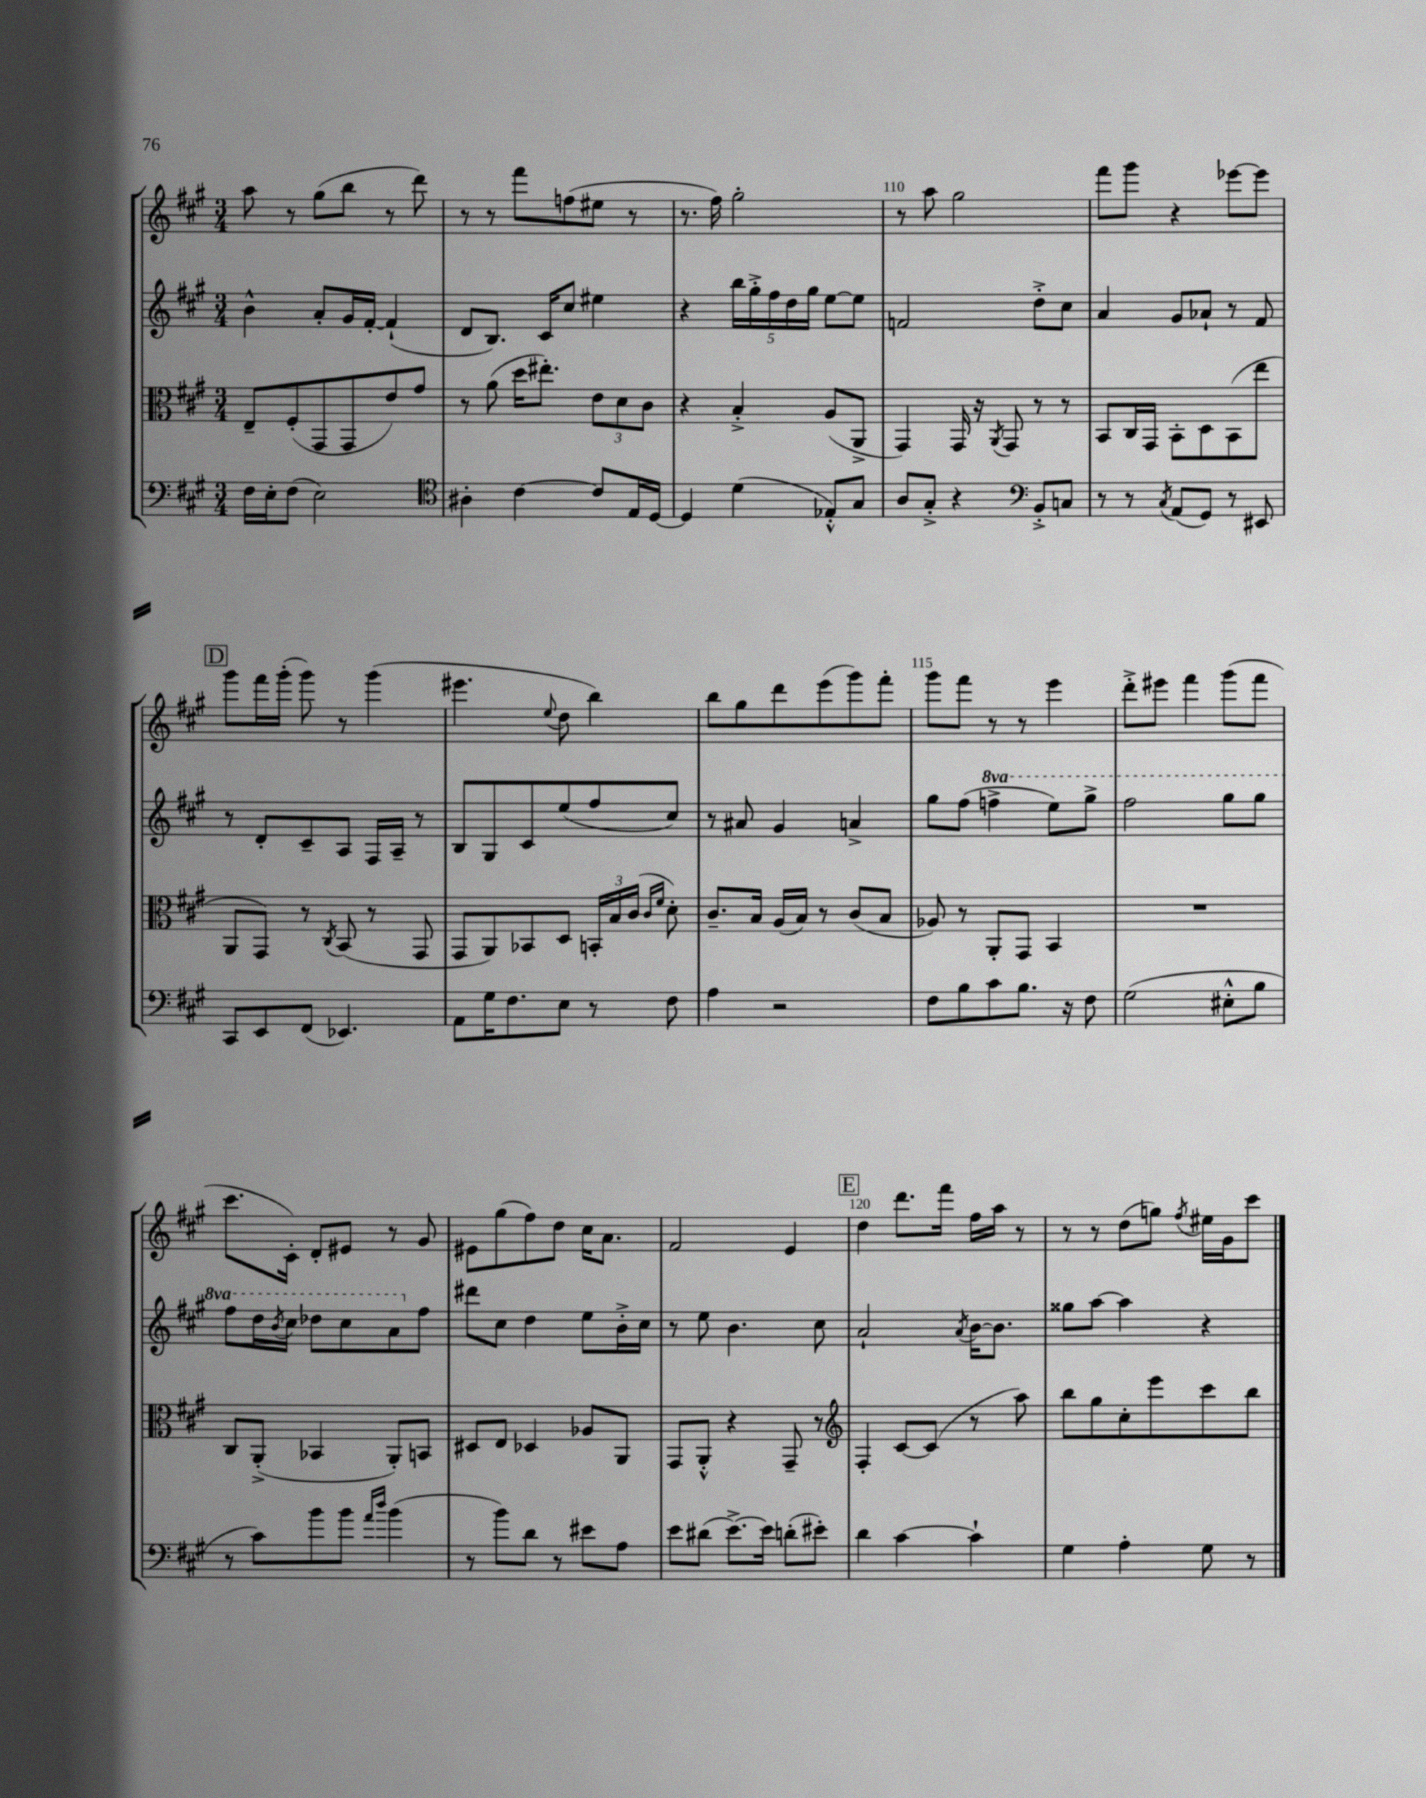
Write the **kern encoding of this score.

**kern	**kern	**kern	**kern
*part4	*part3	*part2	*part1
*staff4	*staff3	*staff2	*staff1
*clefF4	*clefC3	*clefG2	*clefG2
*k[f#c#g#]	*k[f#c#g#]	*k[f#c#g#]	*k[f#c#g#]
*M3/4	*M3/4	*M3/4	*M3/4
=107	=107	=107	=107
16F#\LL	8E~/L	4b^^\	8aa\
16E'\J	.	.	.
(8F#\J	(8F#'/	.	8r
2E\)	8GG#/	8a'/L	(8gg#\L
.	8GG#/	16g#/L	8bb\J
.	.	[16f#'/JJ	.
.	8e/)	(4f#`/]	8r
.	8g#/J	.	8ddd\)
=108	=108	=108	=108
*clefC4	*	*	*
4A#X'\	8r	8d/L	8r
.	(8a\	8.B/J)	8r
[4c#\	16dd\KL	.	8fff#\L
.	8.ee#X'\J)	16c#/KL	.
.	.	8cc#/J	(8ffn\
8c#/L]	12e\L	4ee#X\	8ee#X\J
.	12d\	.	.
16E/L	.	.	8r
.	12c#\J	.	.
[16D/JJ	.	.	.
=109	=109	=109	=109
4D/]	4r	4r	8.r
.	.	.	16ff#\)
(4d\	4B'^/	20bb\LL	2gg#'\
.	.	20gg#'^\	.
.	.	20ff#\	.
.	.	20dd\	.
.	.	20gg#\JJ	.
8E-X'^^/L)	(8A/L	[8ee\L	.
8G#/J	8AA^/J	8ee\J]	.
=110	=110	=110	=110
8A/L	4GG#/)	2fn/	8r
8G#'^/J	.	.	8aa\
4r	16GG#/	.	2gg#\
.	16r	.	.
.	8qAA/	.	.
.	8GG#/	.	.
*clefF4	*	*	*
8BB'^/L	8r	8dd'^\L	.
8Cn/J	8r	8cc#\J	.
=111	=111	=111	=111
8r	8BB/L	4a/	8fff#\L
8r	16C#/L	.	8ggg#\J
.	16GG#/JJ	.	.
8qC#/	.	.	.
(8AA/L	8BB'\L	8g#/L	4r
8GG#/J)	8D\	8a-X`/J	.
8r	(8BB\	8r	[8eee-X\L
8EE#X/	8ee\J	8f#/	8eee-\J]
!!LO:LB:g=z
!!LO:REH:place=s1:t=D
=112	=112	=112	=112
8CC#/L	8AA/L	8r	8ggg#\L
8EE/	8GG#/J)	8d'/L	16fff#\L
.	.	.	(16ggg#'\JJ
(8FF#/J	8r	8c#~/	8ggg#\)
.	8qC#/	.	.
4.EE-X/)	(8BB/	8A/J	8r
.	8r	16F#/LL	(4ggg#\
.	.	16A~/JJ	.
.	8GG#/	8r	.
=113	=113	=113	=113
8AA\L	8GG#/L	8B/L	4.eee#X\
16G#\K	8AA/)	8G#/	.
8.F#\	.	.	.
.	8BB-X/	8c#/	.
.	.	.	8qqee/
8E\J	8D/J	(8ee/	8dd\
8r	24BBn'/LL	8ff#/	4bb\)
.	24B/	.	.
.	(24c#/JJ	.	.
.	16qqc#/LL	.	.
.	16qqf#/JJ	.	.
8F#\	8d'\)	8cc#/J)	.
=114	=114	=114	=114
4A\	8.c#~/L	8r	8bb\L
.	.	8a#X/	8gg#\
.	16B/Jk	.	.
2r	(16A/LL	4g#/	8ddd\
.	16B/JJ)	.	.
.	8r	.	(8eee\
.	(8c#/L	4an^/	8ggg#\)
.	8B/J	.	8fff#'\J
=115	=115	=115	=115
8F#\L	8A-X/)	8gg#\L	8ggg#\L
8B\	8r	(8ff#\J	8fff#\J
*	*	*8va	*
8c#\	8AA'/L	4fffn^\	8r
8.B\J	8GG#/J	.	8r
.	4BB/	8eee\L)	4eee\
16r	.	.	.
8F#\	.	8ggg#^\J	.
=116	=116	=116	=116
(2G#\	2.r	2fff#\	8ddd'^\L
.	.	.	8eee#X\J
.	.	.	4fff#\
8E#X'^^\L	.	8ggg#\L	(8ggg#\L
8B\J	.	8ggg#\J	8fff#\J
!!LO:LB:g=z
=117	=117	=117	=117
8r	8C#/L	8fff#\L	8.ccc#\L
8c#\L)	(8AA'^/J	16ddd\L	.
.	.	8qbb/	.
.	.	16ccc#\JJ	16c#'\Jk)
8b\	4BB-X/	8ddd-X\L	8d'/L
8b\J	.	8ccc#\	8e#X/J
16qqa/LL	.	.	.
16qqdd/JJ	.	.	.
(4b\	8AA'/L)	8aa\	8r
*	*	*X8va	*
.	8BBn/J	8ff#\J	8g#/
=118	=118	=118	=118
8r	8D#X/L	8ddd#X\L	8e#X\L
8b\L)	8E/J	8cc#\J	(8gg#\
8d\J	4D-X/	4dd\	8ff#\)
8r	.	.	8dd\J
8e#X\L	8A-X/L	8ee\L	16cc#\KL
.	.	.	8.a\J
8A\J	8AA/J	16b'^\L	.
.	.	16cc#\JJ	.
=119	=119	=119	=119
8e\L	8GG#/L	8r	2f#/
(8d#X\J	8AA'^^/J	8ee\	.
[8.e^\L)	4r	4.b\	.
16e\Jk]	.	.	.
(8dn'\L	8GG#~/	.	4e/
8e#X'\J)	8r	8cc#\	.
!!LO:REH:place=s1:t=E
=120	=120	=120	=120
*	*clefG2	*	*
4d\	4F#'/	2a`/	4dd\
[4c#\	[8c#/L	.	8.ddd\L
.	(8c#/J]	.	.
.	.	.	16fff#\Jk
.	.	8qa/	.
4c#`\]	8r	[16b\KL	16ff#\LL
.	.	8.b\J]	16aa\JJ
.	8aa\)	.	8r
=121	=121	=121	=121
4G#\	8bb\L	8gg##X\L	8r
.	8gg#\	[8aa\J	8r
4A'\	8cc#'\	4aa\]	(8dd\L
.	8eee\	.	8ggn\J)
.	.	.	8qff#/
8G#\	8ccc#\	4r	16ee#X\LL
.	.	.	16g#\J
8r	8bb\J	.	8ccc#\J
==	==	==	==
*-	*-	*-	*-
